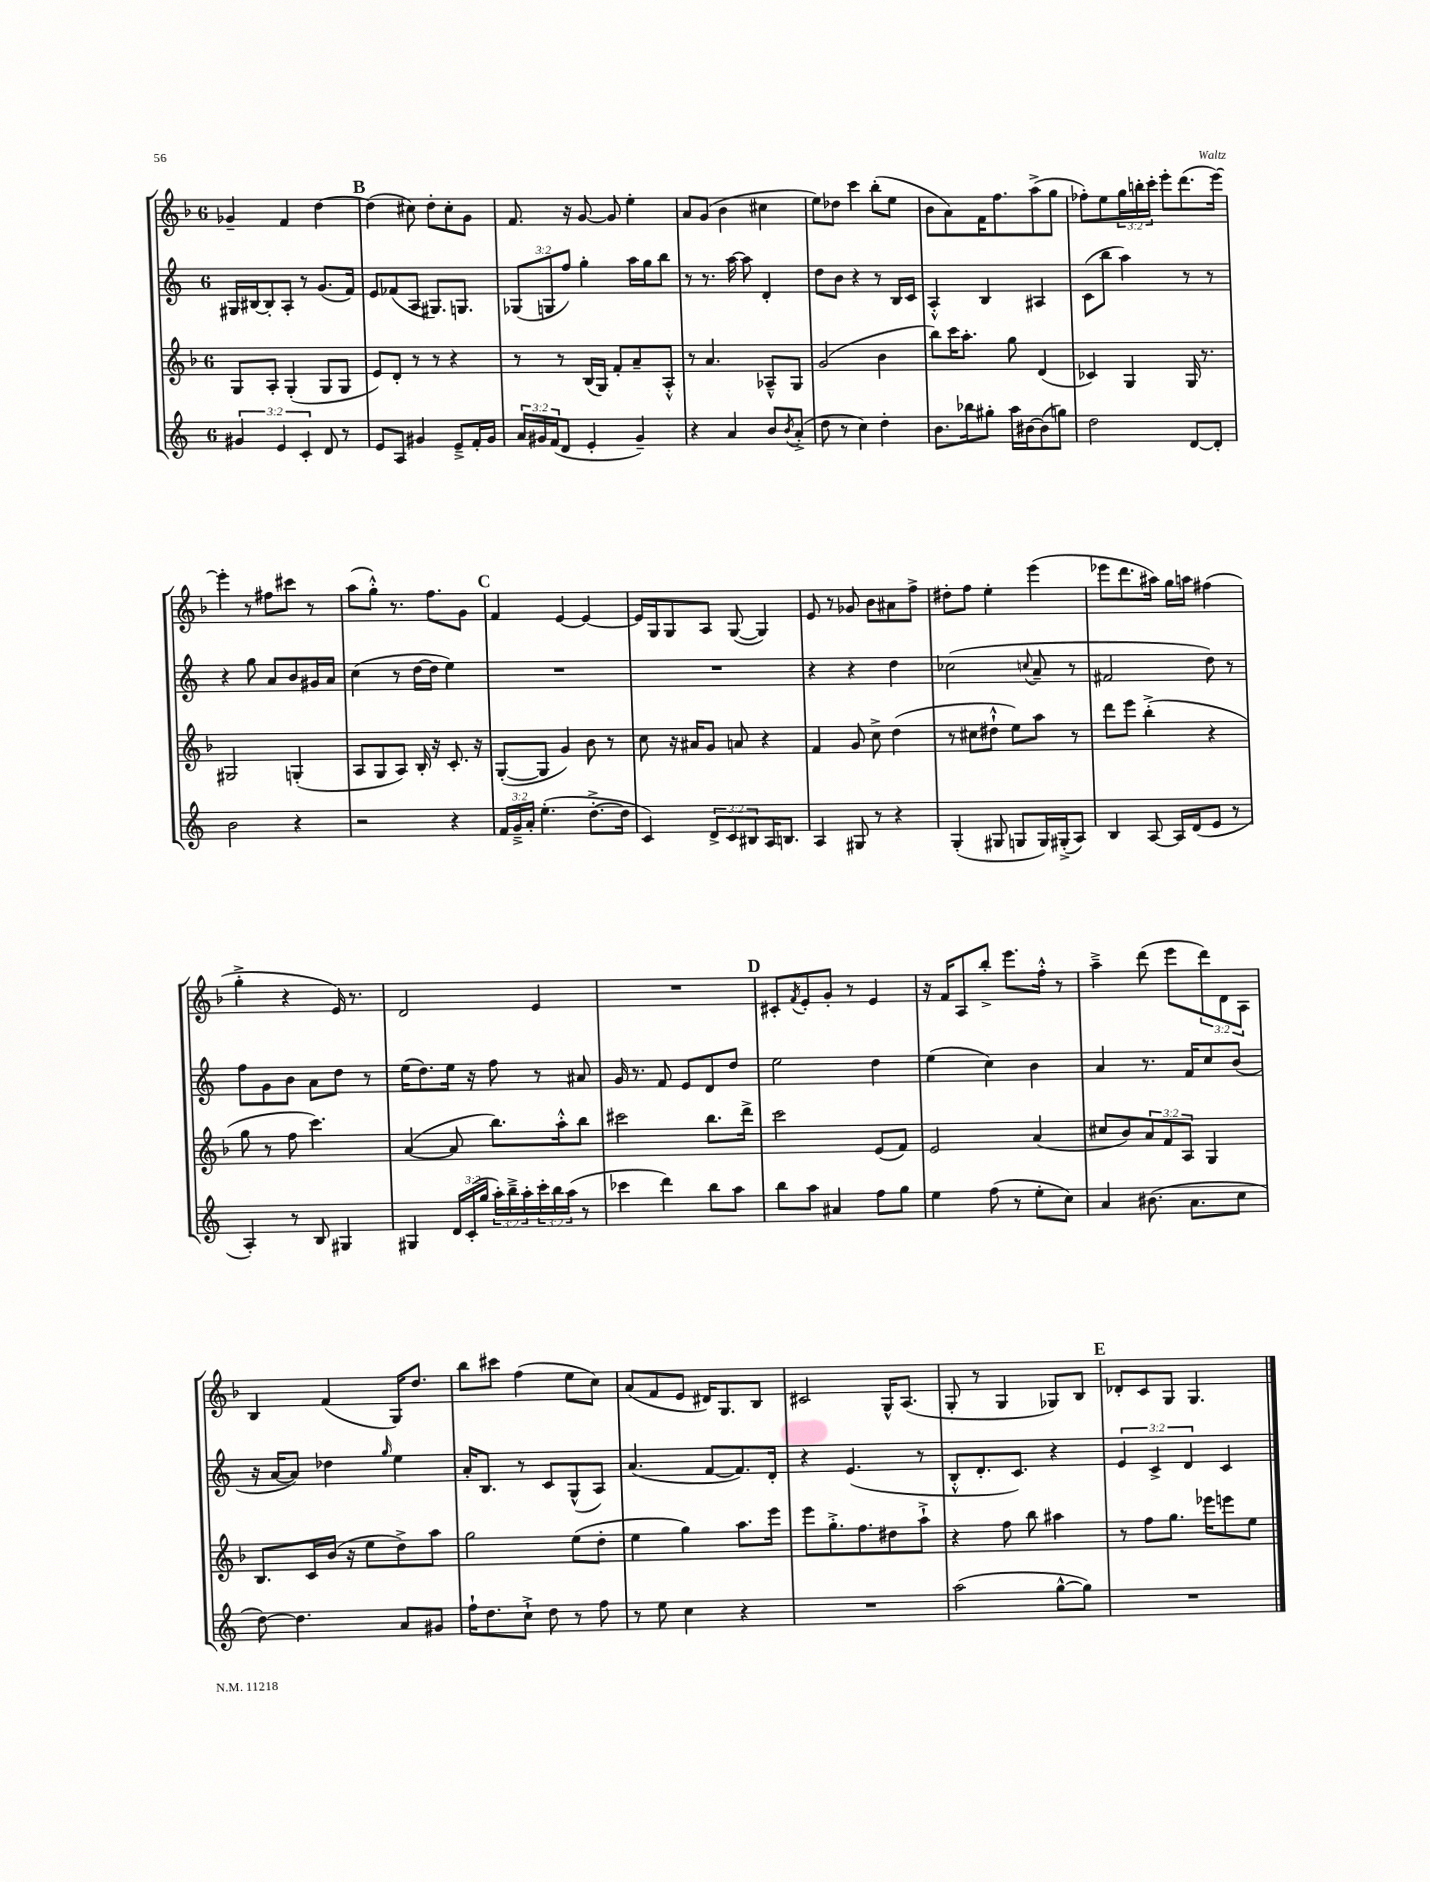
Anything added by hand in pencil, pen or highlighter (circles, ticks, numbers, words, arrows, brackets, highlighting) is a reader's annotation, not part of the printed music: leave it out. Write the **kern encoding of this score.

**kern	**kern	**kern	**kern
*staff4	*staff3	*staff2	*staff1
*clefG2	*clefG2	*clefG2	*clefG2
*k[]	*k[b-]	*k[]	*k[b-]
*M6/8	*M6/8	*M6/8	*M6/8
6g#	8G	16G#	4g-~
.	.	[16B#	.
.	8A'	8B#']	.
6e	.	.	.
.	(4G'	8A'	4f
6c'	.	.	.
.	.	8r	.
8d	8G	(8.g	[4dd
8r	8G	.	.
.	.	16f)	.
=	=	=	=
8e	8e)	8e	(4dd]
8A	8d'	(8f-	.
4g#	8r	8A	8cc#)
.	8r	8.G#)	8dd'
8e~^	4r	.	8cc#'
.	.	8.G	.
16f'	.	.	8g
16g#	.	.	.
=	=	=	=
24a	8r	(12G-	8.f
24g#	.	.	.
(24f	.	12G	.
8d	8r	.	.
.	.	12ff)	.
.	.	.	16r
4e'	(16B-	4gg'	[8g
.	16G)	.	.
.	8f'	.	8g]
4g#~)	8a~	16aa	4ee'
.	.	16gg	.
.	8A'^^	8bb	.
=	=	=	=
4r	8r	8r	8a
.	4.a	8.r	(8g
4a	.	.	4b-
.	.	[16aa	.
.	.	8aa]	.
8b	8A-~^^	4d'	4cc#
8qb	.	.	.
(8a'^	8G	.	.
=	=	=	=
8dd	(2g	8dd	8ee)
8r	.	8b	8dd-
4cc)	.	4r	4ccc
4dd'	4b-	8r	(8bb-'
.	.	16B	8ee
.	.	16c	.
=	=	=	=
8.b	8bb-)	4A'^^	8b-
.	16ccc	.	8a)
16bb-	8.aa'	.	.
8gg#'	.	4B	16f
.	.	.	8.ff
16aa	8gg	.	.
[16b#	.	.	.
(8b#]	(4d	4A#	(8aa^
8gg)	.	.	8gg
=	=	=	=
2dd	4c-)	(8c	8ff-')
.	.	8bb	8ee
.	4G	4aa)	24gg
.	.	.	24bb'
.	.	.	24ccc'
.	.	.	8eee'
[8d	16G	8r	(8.ddd
.	8.r	.	.
8d']	.	8r	.
.	.	.	[16eee)
=	=	=	=
2b	2G#	4r	4eee']
.	.	8gg	8r
.	.	8a	8ff#
4r	(4G'	8b	8ccc#
.	.	16g#	8r
.	.	16a	.
=	=	=	=
2r	8A	(4cc	(8aa
.	8G	.	8gg'^^)
.	8A)	8r	8.r
.	16B-'	[16dd	.
.	16r	16dd]	8.ff
4r	8.c'	4ee)	.
.	.	.	8g
.	16r	.	.
=	=	=	=
24f	([8G'	2.r	4f
24g~^	.	.	.
24a'	.	.	.
(4.ee'	8G]	.	.
.	4g)	.	[4e
[8.dd'^	8b-	.	4e_
.	8r	.	.
16dd]	.	.	.
=	=	=	=
4c)	8cc	2.r	16e]
.	.	.	16G
.	16r	.	8G
.	16a#	.	.
12d^	8g	.	8A
12c	.	.	.
.	8a	.	([8G
12B#	.	.	.
16A	4r	.	4G])
8.B	.	.	.
=	=	=	=
4A	4f	4r	8e
.	.	.	8r
8G#	8g	4r	8g-
8r	8cc^	.	8b-
4r	(4dd	4dd	8a#
.	.	.	8ff^
=	=	=	=
(4G'	8r	(2cc-	8dd#'
.	8cc#	.	8ff
8G#	8dd#`^^	.	4ee'
8G	8ee)	.	.
.	.	8qqcc	.
16G)	8aa	8a~	(4eee
(16G#'^	.	.	.
8A)	8r	8r	.
=	=	=	=
4B	8ddd	2f#	8eee-
.	8eee	.	8.ddd
[8A	(4bb-'^	.	.
.	.	.	16aa#)
16A]	.	.	16gg
(16d	.	.	16aa
8e	4r	8dd)	(4ff#
8r	.	8r	.
=	=	=	=
4A')	8gg	8ff	4gg'^
.	8r	8g	.
8r	8ff	8b	4r
8B	4.ccc)	8a	.
4G#	.	8dd	16e)
.	.	.	8.r
.	.	8r	.
=	=	=	=
4G#	([4a	(16ee	2d
.	.	8.dd)	.
24d	8a]	16ee	.
(24c'	.	.	.
.	.	16r	.
24gg	.	.	.
24aa')	8.bb-)	8ff	.
24bb~^	.	.	.
24aa'	.	.	.
24ccc'	.	8r	4e
24bb	.	.	.
.	16aa'^^	.	.
(24aa	.	.	.
8r	8bb-	8a#	.
=	=	=	=
4ccc-	2ccc#	16g	2.r
.	.	8.r	.
4ddd)	.	8f	.
.	.	8e	.
8bb	8.bb-	8d	.
8aa	.	8dd	.
.	16ddd^	.	.
=	=	=	=
8bb	2ccc	2ee	8c#'
.	.	.	8qf
8aa	.	.	8e'
4a#	.	.	8g'
.	.	.	8r
8ff	(8e	4dd	4e
8gg	8f)	.	.
=	=	=	=
4ee	2e	(4ee	16r
.	.	.	16f
.	.	.	8A
(8ff	.	4cc)	8bb-'^
8r	.	.	8.eee
8ee'	(4a	4b	.
.	.	.	16ff'^^
8cc)	.	.	8r
=	=	=	=
4a	8cc#	4a	4aa~^
.	8b-)	.	.
(8.b#	12a	8.r	(8ddd
.	12f	.	.
.	.	.	8eee
.	12A	.	.
8.a	.	16f	.
.	4G	8cc	12ddd)
.	.	.	12d
8cc	.	(8b	.
.	.	.	12A
=	=	=	=
[8dd)	8.B-	16r	4B-
.	.	[16a	.
4.dd]	.	8a])	.
.	16c	.	.
.	(16b-	4dd-	(4f
.	16r	.	.
.	8ee	.	.
.	.	16qqgg	.
8a	8dd^)	4ee	16G)
.	.	.	8.dd
8g#	8aa	.	.
=	=	=	=
16ff`	2gg	16a'	8bb-
8.dd	.	8.B	.
.	.	.	8ccc#
8cc`^	.	8r	(4ff
8dd	.	8c	.
8r	(8ee	(8G^^	8ee
8ff	8dd'	8A)	8cc)
=	=	=	=
8r	4ee	(4.a	(8a
8ee	.	.	8f
4cc	4gg)	.	8e
.	.	[8f	16d#)
.	.	.	8.G
4r	8.aa	8.f])	.
.	.	.	8B-
.	16eee	16d'	.
=	=	=	=
2.r	8eee	4r	2c#
.	8.gg'^	.	.
.	.	(4.e	.
.	8.ff	.	.
.	8dd#	.	16G^^
.	.	.	(8.A
.	8aa`^	8r	.
=	=	=	=
(2aa	4r	8B'^^	8G'
.	.	8.d'	8r
.	8ff	.	4G
.	.	8.c)	.
.	8bb-	.	.
[8gg^^	4aa#	4r	8G-)
8gg])	.	.	8B-
=	=	=	=
2.r	8r	6e	8d-'
.	8ff	.	8c
.	.	6c^	.
.	8.gg	.	8G
.	.	6d	.
.	.	.	4.G
.	16eee-	.	.
.	8eee	4c	.
.	8ee	.	.
==	==	==	==
*-	*-	*-	*-
